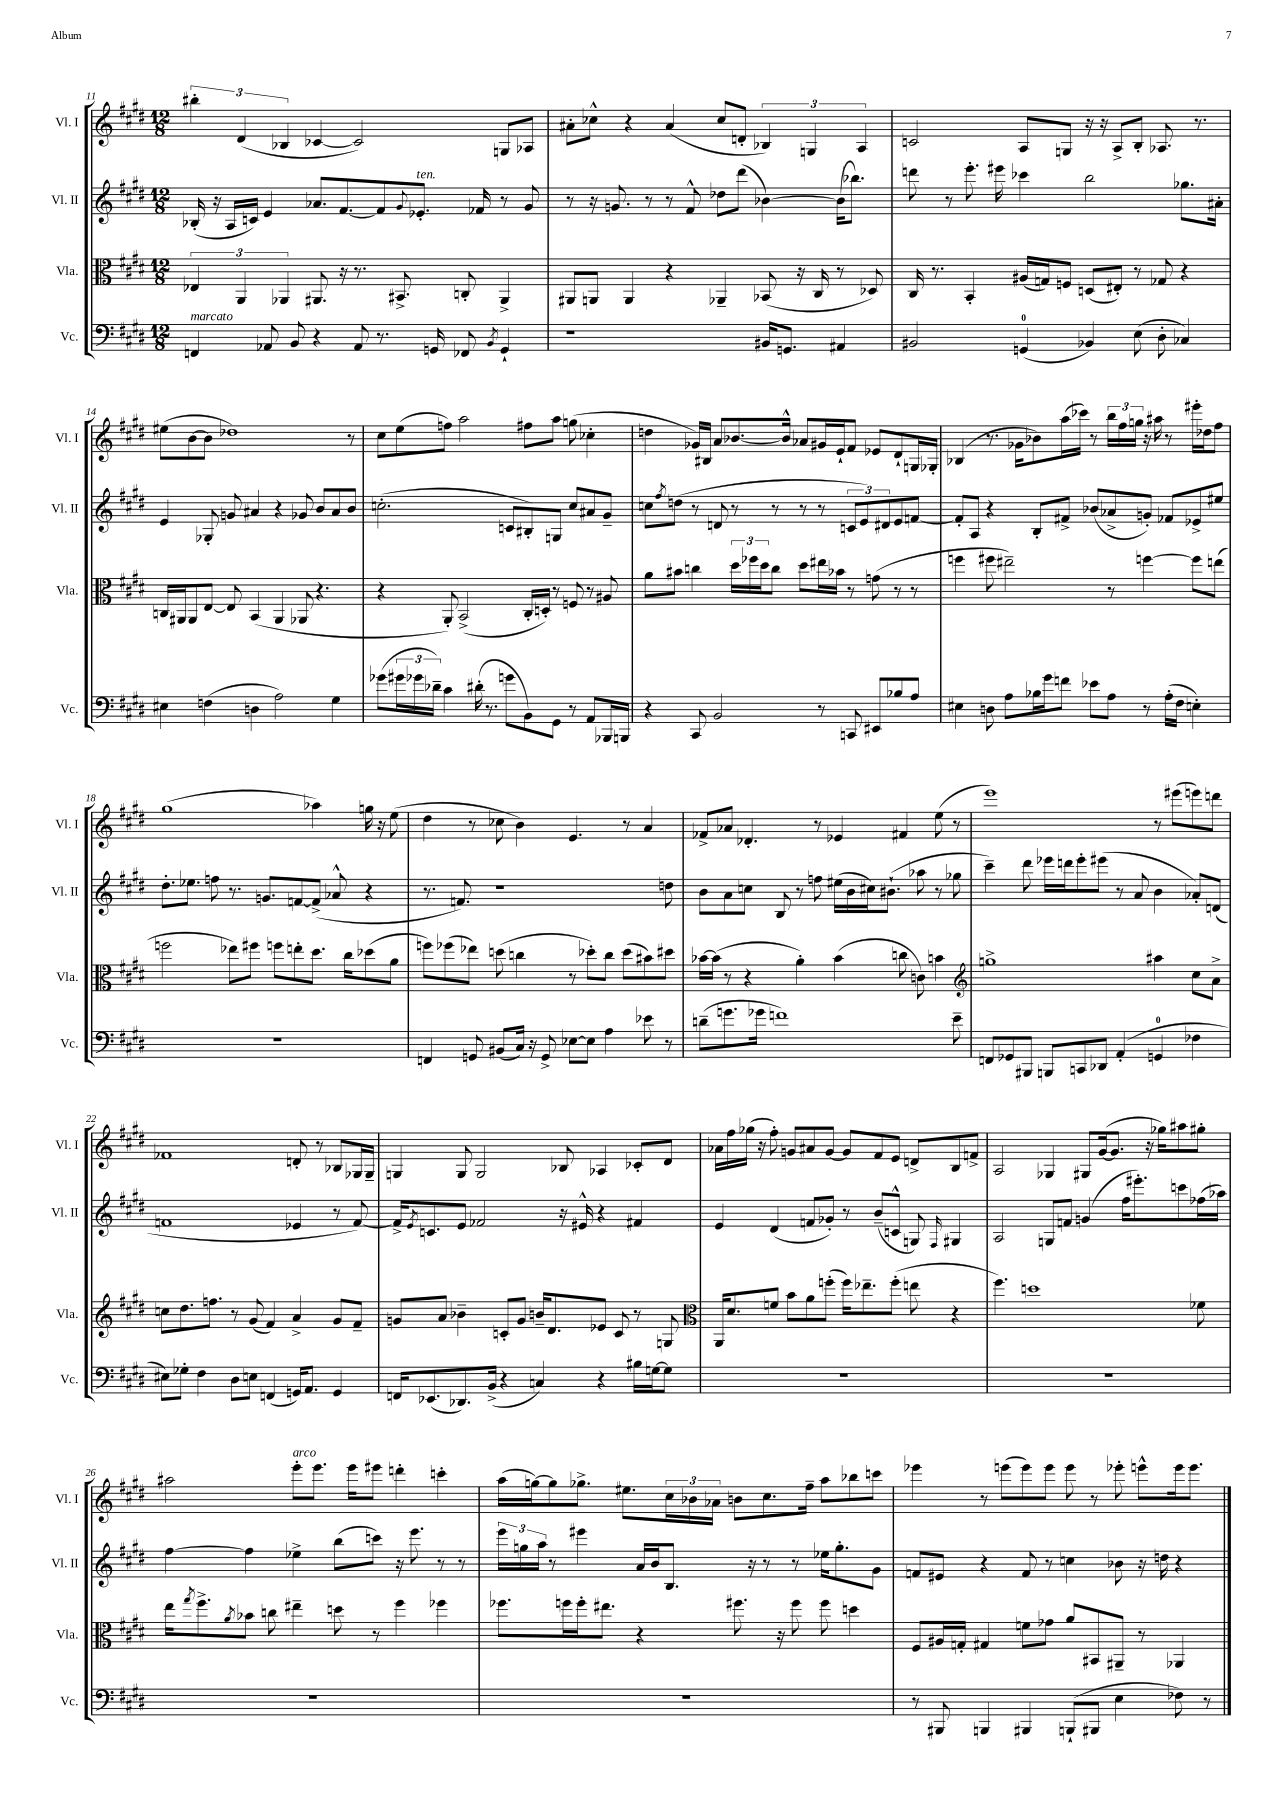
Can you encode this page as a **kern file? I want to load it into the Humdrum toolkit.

**kern	**kern	**kern	**kern
*part4	*part3	*part2	*part1
*staff4	*staff3	*staff2	*staff1
*I"Vc.	*I"Vla.	*I"Vl. II	*I"Vl. I
*I'Vc.	*I'Vla.	*I'Vl. II	*I'Vl. I
*clefF4	*clefC3	*clefG2	*clefG2
*k[f#c#g#d#]	*k[f#c#g#d#]	*k[f#c#g#d#]	*k[f#c#g#d#]
*M12/8	*M12/8	*M12/8	*M12/8
=11	=11	=11	=11
!LO:TX:a:i:t=marcato	!	!	!
4FFn/	6E-X/	(16B-X'/	6bb#X'\
.	.	16r	.
.	.	16A/LL	.
.	6AA/	.	(6d#/
.	.	16cn/JJ)	.
8AA-X/	.	4e/	.
.	6AA-X/	.	6B-X/
8BB/	.	.	.
4r	8.AA#X/	8.a-X/L	[4c-X/
.	16r	[8.f#/	.
8AA-/	8.r	.	2c-/])
8.r	.	8f#/]	.
.	8.BB#X^/	.	.
.	.	8qqg#/	.
!	!	!LO:TX:a:i:t=ten.	!
.	.	8.e-X'/J	.
16GGn/	.	.	.
8FF-X/	8Cn'/	.	.
.	.	16f-X/	.
8qBB/	.	.	.
4GG`/	4AA#^/	8r	8Gn/L
.	.	8g#/	8A-X/J
=12	=12	=12	=12
1r	8AA#X/L	8r	8a#X'\L
.	8AAn/J	16r	8cc-X^^\J
.	.	8.gn/	.
.	4AA/	.	4r
.	.	8r	.
.	4r	8r	(4a#/
.	.	8f#^^/	.
.	4AA-X~/	8dd-X\L	8cc-/L
.	.	(8ddd#\J	8dn'/J
16BB#X/KL	(8BB-X/	[4b-X\)	6B-X/)
8.GGn/J	.	.	.
.	16r	.	.
.	.	.	6Gn/
.	16C#/	.	.
4AA#X/	8r	(16b-\KL]	.
.	.	8.bb-X\J)	.
.	.	.	6A/
.	8D-X/)	.	.
=13	=13	=13	=13
2BB#X/	16C#/	8dddn\	2cn/
.	8.r	.	.
.	.	8r	.
.	4BB'/	8.eee'\	.
.	.	16eee#X\	.
(4GGn/	(16A#X/LL	4ccc-X\	8A/L
.	16Gn/J)	.	.
.	8Fn/J	.	8Gn/J
4BB-X/)	(8Dn/L	2bb\	16r
.	.	.	16r
.	8E#X'/J)	.	8A^/L
(8E\	8r	.	8B'/J
8D#'\	8G-X/	.	8.A-X/
4C-X/)	4r	8.gg-X\L	.
.	.	.	8.r
.	.	16a#X'\Jk	.
!!LO:LB:g=z
=14	=14	=14	=14
4E#X\	16Cn/LL	4e/	(8ee#X\L
.	16AA#X/J	.	.
.	8AA#/	.	[8b\
(4Fn\	[8E/J	8G-X'/	8b\J]
.	8E/]	8gn/	1dd-X)
4Dn\	(4BB/	4a#X/	.
2A\)	4AA#/	4r	.
.	8AA-X/	8g-X/	.
.	4.r	8b/L	.
4G#\	.	8a#/	.
.	.	8b/J	8r
=15	=15	=15	=15
(8g-X\L	4r	(2.ccn'\	8cc#\L
24g#X\L	.	.	(8ee\
24g-X\	.	.	.
24d-X~\JJ)	.	.	.
4c#\	8AA'/)	.	8ffn\J)
.	(2BB^/	.	2aa\
(16d#X'\	.	.	.
8.r	.	.	.
8gn\L	.	8cn/L	.
8BB\)	16C#'/LL	8B#X'/)	8ff#X\L
.	16Dn'/JJ)	.	.
8GG#\J	8r	8Gn/J	8aa\J
8r	8Fn/	8cc/L	(8ggn\
8AA/L	8r	8a#X/	4cc-X'\
16BBB-X/L	8A#X/	8g#~/J	.
16BBBn/JJ	.	.	.
=16	=16	=16	=16
4r	8a\L	8ccn\L	4ddn\
.	.	8qff#/	.
.	8b#X\J	(8ddn\J	.
8CC#/	4ccn\	8r	16g-X/LL)
.	.	.	16B#X/JJ
2BB/	.	8dn/	8a/L
.	24dd#\LL	8r	[8.b-X/
.	24ff-X\	.	.
.	24dd#\J	.	.
.	8cc\J	8r	.
.	.	.	16b-^^/Jk]
.	8dd#\L	8r	8a-X/L
8r	16ee#X\L	8r	16g#X/L
.	16b-X\JJ	.	16e`/J
8CCn/	8r	12cn/L	8f#/J
.	.	12e/)	.
8EE#X/L	(8gn\	.	8e-X/L
.	.	12d#X/	.
8B-X/	8r	8e/	8d#`/
8A/J	8r	[8fn/J	16Gn/L
.	.	.	16G-X'/JJ
=17	=17	=17	=17
4E#X\	4ffn\	8f'/L]	(4B-X/
.	.	8A/J	.
8Dn\	8ff#X\	4r	8.r
8A\L	2ee#X~\)	.	.
.	.	.	16g-X\KL
16B-X\L	.	8B'/L	8b-X\)
16g#\J	.	.	.
8fn\J	.	8f#X^/J	(16aa\L
.	.	.	16ccc-X\JJ)
8e-X\L	.	(8b-X/L	8r
8A\J	8r	8a-X^/	24bb\LL
.	.	.	24ff#\
.	.	.	24ggn\JJ
8r	[4ffn\	8gn'/J)	16r
.	.	.	16aa#X\
(16A'\LL	.	8f-X/L	8r
16F#\JJ	.	.	.
4En'\)	8ff\L]	8e-X^/	16eee#X'\LL
.	.	.	16dd-X\J
.	(8een\J	8ee#X/J	8ff#\J
!!LO:LB:g=z
=18	=18	=18	=18
1.r	2ffn\	8.dd#'\L	(1gg#
.	.	8.ee-X\J	.
.	.	8ffn\	.
.	8ee-X\L)	8.r	.
.	8ff#X\J	.	.
.	.	8.gn/L	.
.	8ffn\L	.	.
.	8een'\	[8fn/	.
.	8.dd#\J	(8f^/J]	4aa-X\)
.	.	8a-X^^/	.
.	16cc#\KL	.	.
.	(8dd-X\	4r	16ggn\
.	.	.	16r
.	8a\J	.	(8ee\
=19	=19	=19	=19
4FFn/	8ffn\L)	8.r	4dd#\
.	(8ff-X\	.	.
.	.	8.fn/)	.
8GGn/	8ee-X\J)	.	8r
(8BB#X/L	(8ddn\	1r	8cc-X\
16C#/Jk)	4ccn\	.	4b\)
16r	.	.	.
8GG^/	.	.	.
[8E-X\L	8r	.	4.e/
8E-\J]	8dd-X'\L)	.	.
4A\	8cc\J	.	.
.	(8dd-\L	.	8r
8e-X\	8b#X\)	.	4a/
8r	8dd#X\J	8ddn\	.
=20	=20	=20	=20
(8dn~\L	[16b-X\LL	8b\L	8f-X^/L
.	(16b-\JJ]	.	.
8.gn\	8r	8a\	8a-X/J
.	4r	8ccn\J	4.d-X'/
16g-X\Jk	.	.	.
1fn)	.	8B/	.
.	4a'\)	8r	.
.	.	8ffn\	8r
.	(4b-\	(16ee#X\LL	4e-X/
.	.	16b\	.
.	.	16cc#X\J)	.
.	.	(8.b#X`\J	.
.	8ccn\	.	4f#X/
.	8cn\)	8aa-X\	.
.	4bn\	8r	(8ee\
8e~\	.	8gg-X\	8r
=21	=21	=21	=21
*	*clefG2	*	*
8FFn/L	1ggn^	4ccc#~\)	1eee)
8GG-X/	.	.	.
8BBB#X/J	.	8ddd#\	.
8BBBn/L	.	16eee-X\LL	.
.	.	16dddn\J	.
8CCn/	.	8eee-'\	.
8DD-X/J	.	(8eee#X\J	.
(4AA'/	.	8r	.
.	.	8a/	.
4GGn/	4aa#X\	4b\	8r
.	.	.	(8eee#X\L
4F-X\	8cc#\L	8a-X'/L)	8eeen\)
.	8a^\J	(8dn/J	8dddn\J
!!LO:LB:g=z
=22	=22	=22	=22
8E#X\L)	8ccn\L	1fn	1f-X
8G-X'\J	8.dd#\	.	.
4F#\	.	.	.
.	8.ffn\J	.	.
8D#\L	8r	.	.
8En\J	(8g#/	.	.
(4FFn/	4f#/)	.	.
16GGn/KL)	4a^/	4e-X/	8dn'/
8.AA/J	.	.	.
.	.	.	8r
4GG/	8g#/L	8r	8B-X/L
.	8f#~/J	[8f/)	16G-X/L
.	.	.	16G-~/JJ
=23	=23	=23	=23
16FFn/KL	8gn/L	16f^/KL]	4Gn/
.	.	8qe/	.
(8.EE-X/	.	8.cn/	.
.	8a/J	.	.
8.DD-X/)	4b-X~\	8e/J	8G/
.	.	2f-X/	2G/
(16BB^/Jk	.	.	.
4r	8cn'/L	.	.
.	8g/J	.	.
4Cn/)	16bn~/KL	.	.
.	8.d#/	.	.
.	.	16r	8B-X/
.	.	16e#X^^/	.
4r	8e-X/J	4r	4A-X/
.	8c/	.	.
16B#X\LL	8r	4f#X/	8c-X'/L
[16Gn\J	.	.	.
8G\J]	8Gn/	.	8d#/J
=24	=24	=24	=24
*	*clefC3	*	*
1.r	16AA/KL	4e/	16a-X\LL
.	8.d#/	.	16ff#\
.	.	.	(16gg-X\JJ
.	.	.	16r
.	8fn/J	(4d#/	8ff#'\)
.	8b\L	.	8gn/L
.	8a\	8fn/L	8a#X/
.	(8ffn'\J	8g-X'/J)	[8g/J
.	16ff\KL)	8r	8g/L]
.	8.ee-X~\	.	.
.	.	(8b~/L	8f#/
.	(8ff'\J	8cn^^/J	8e/J
.	8een\	8Gn/)	8dn^/L
.	.	16qqF#/	.
.	4r	4G#X/	8B/
.	.	.	8fn^/J
=25	=25	=25	=25
1.r	4.ff#\)	2A/	2A/
.	1ddn	.	.
.	.	8Gn/L	4G-X/
.	.	8fn/J	.
.	.	(4gn/	8G#X/L
.	.	.	([16g#/k
.	.	.	8.g#/J]
.	.	16ff#\KL	.
.	.	8.eee#X'\)	.
.	.	.	16r
.	.	.	16gg-X\KL)
.	.	8cccn\	8aa#X\
.	8f-X\	(16ff-X\L	8gg#X'\J
.	.	16aa-X\JJ)	.
!!LO:LB:g=z
=26	=26	=26	=26
1.r	16ee\KL	[4ff#\	2aa#X\
.	8qgg#/	.	.
.	8.ff#^\	.	.
.	8qa/	.	.
.	8b-X\J	4ff#\]	.
.	8ccn\	.	.
!	!	!	!LO:TX:a:i:t=arco
.	4ee#X~\	4ee-X^\	8eee'\L
.	.	.	8.eee\J
.	8ddn\	(8bb\L	.
.	.	.	16eee\KL
.	8r	8cccn\J)	8eee#X\J
.	4ff#\	16r	4dddn'\
.	.	8.eee\	.
.	4ff-X\	8r	4cccn'\
.	.	8r	.
=27	=27	=27	=27
1.r	8.ff-X\L	24eee\LL	(16aa\LL
.	.	24ggn\	.
.	.	.	[16ggn\J)
.	.	24aa\JJ	.
.	.	8r	8gg\]
.	16ffn\L	.	.
.	16ff'\J	4eee#X\	8.gg-X^\J
.	8.ee#X\J	.	.
.	.	.	8.ee#X\L
.	4r	16a/LL	.
.	.	16b/J	.
.	.	8.B/J	24cc#\L
.	.	.	24b-X\
.	.	.	24a-X\JJ
.	8.ff#X\	.	8bn\L
.	.	16r	.
.	.	8r	8.cc#\
.	16r	.	.
.	8ff#\	8r	.
.	.	.	16ff#~\Jk
.	8ff#\	16ee-X\KL	8aa\L
.	.	8.gg'\	.
.	4ddn\	.	8bb-X\
.	.	8g#\J	8cccn\J
=28	=28	=28	=28
8r	8F#/L	8fn/L	4eee-X\
8BBB#X/	16A#X/L	8e#X/J	.
.	16Gn'/JJ	.	.
4BBBn/	4G#X/	4r	8r
.	.	.	(8eeen\L
4BBB#X/	8fn\L	8f/	8eee\)
.	8g-X\J	8r	8eee\J
(8BBBn`/L	8a/L	4ccn\	8eee\
8BBB#X/J	8BB#X/	.	8r
4E\	8AA#X~/J	8b-X\	8eee-X'\
.	8r	16r	8eeen^^\L
.	.	16ddn\	.
8F-X\)	4AA-X/	4r	16eee\k
.	.	.	8.eee\J
8r	.	.	.
==	==	==	==
*-	*-	*-	*-
